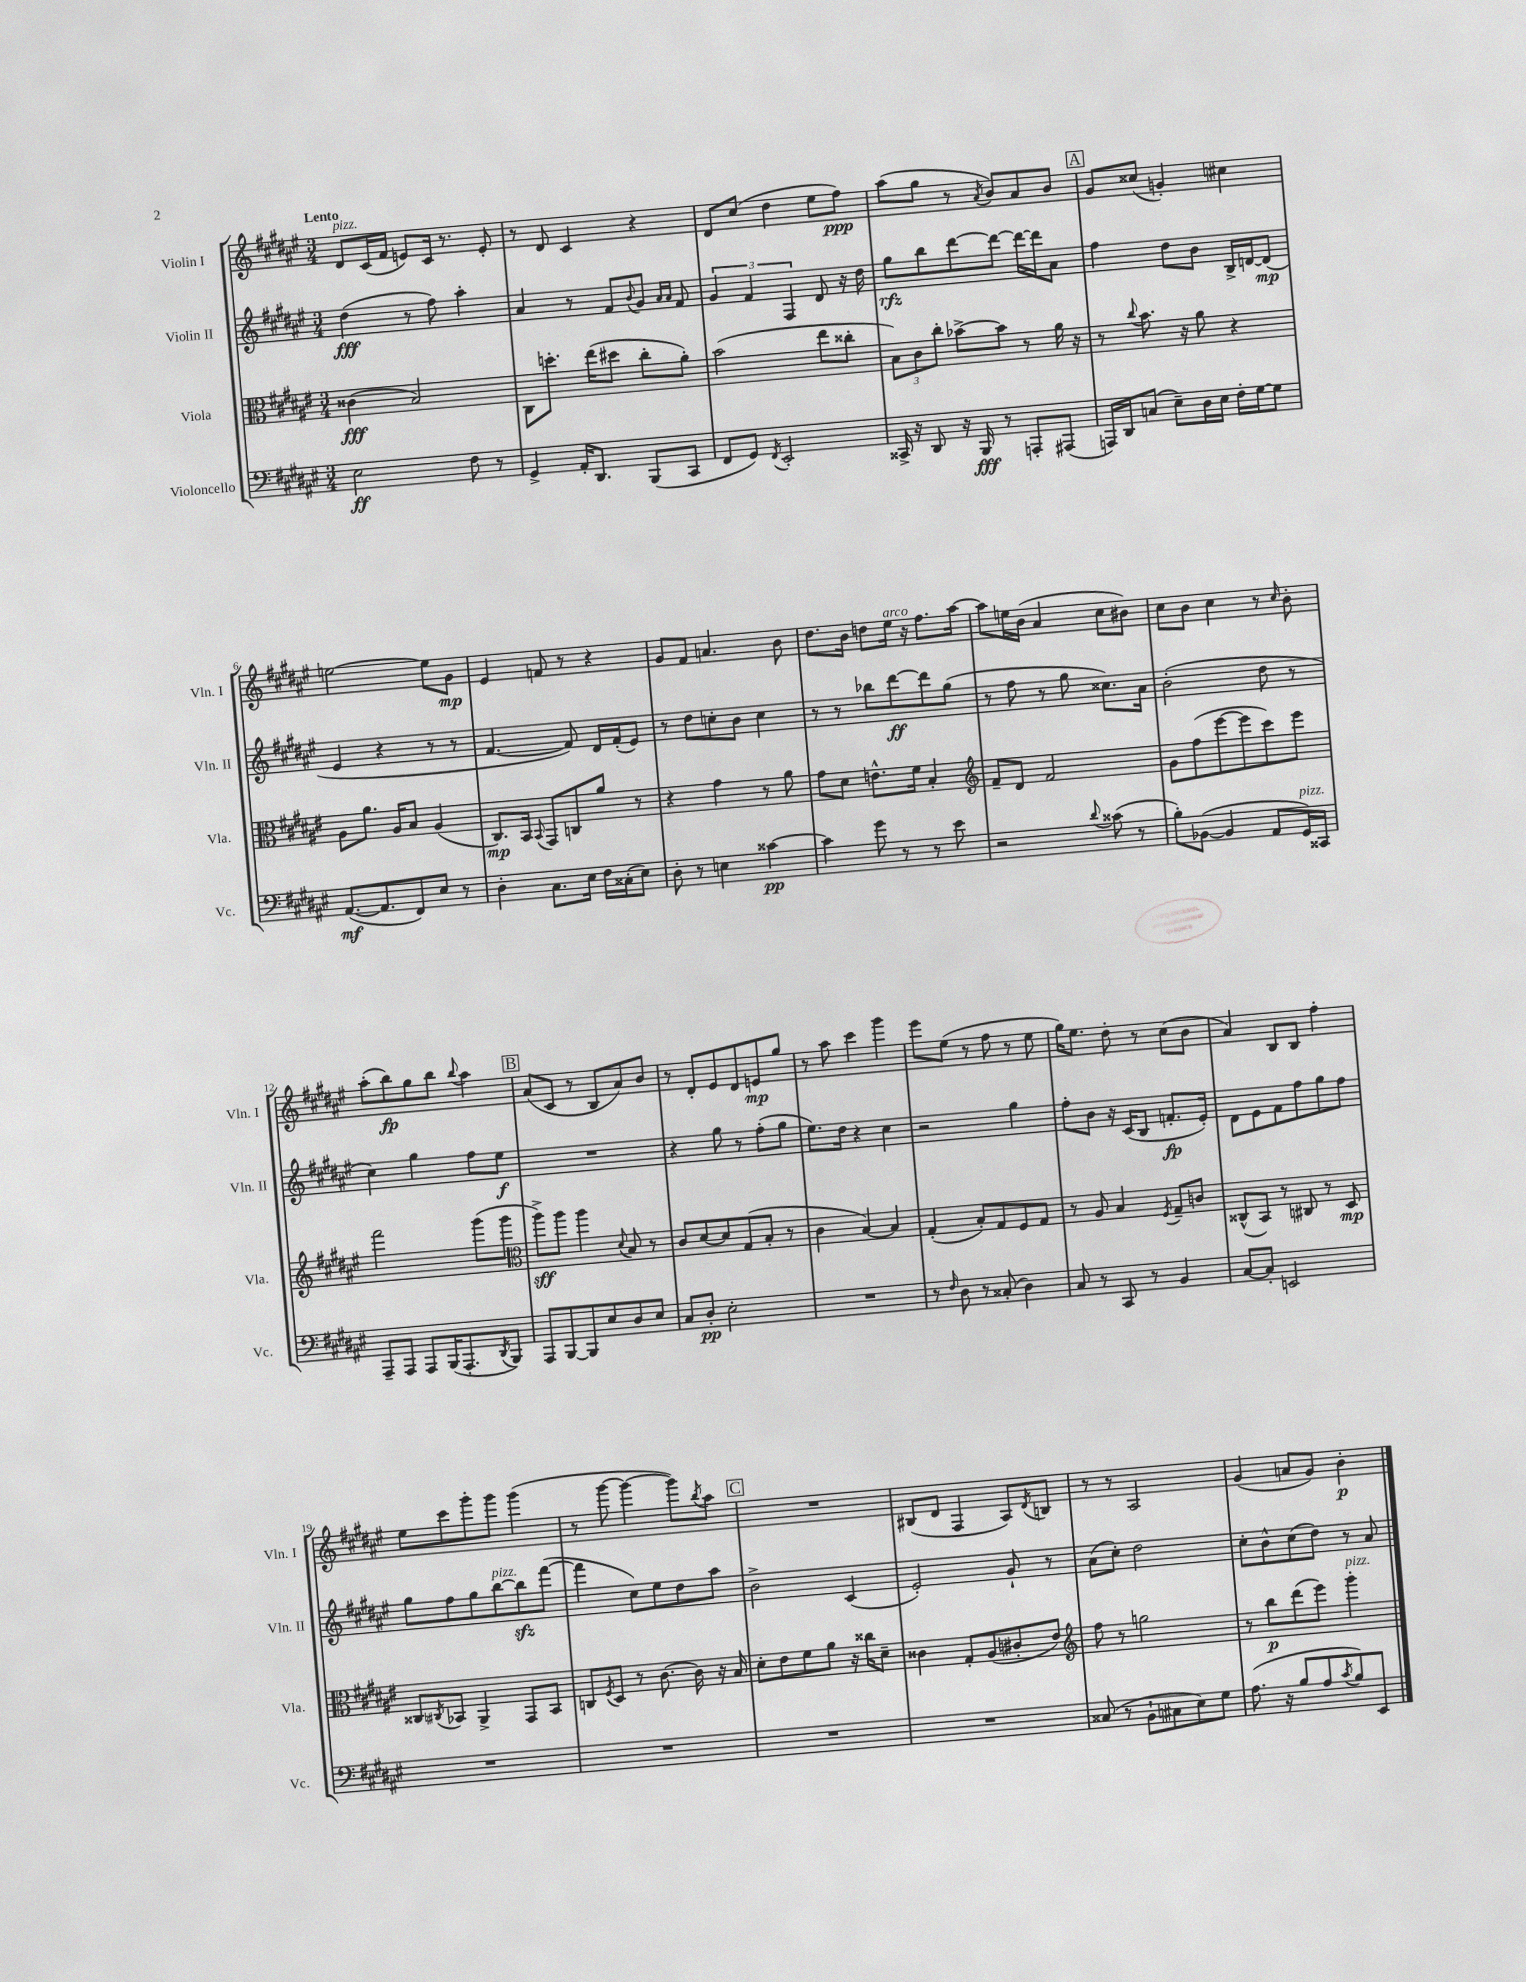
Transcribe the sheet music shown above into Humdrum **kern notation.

**kern	**kern	**kern	**kern
*staff4	*staff3	*staff2	*staff1
*clefF4	*clefC3	*clefG2	*clefG2
*k[f#c#g#d#a#e#]	*k[f#c#g#d#a#e#]	*k[f#c#g#d#a#e#]	*k[f#c#g#d#a#e#]
*M3/4	*M3/4	*M3/4	*M3/4
2E#	(4c##	(4dd#	8d#
.	.	.	(16c#
.	.	.	16f#
.	2B)	8r	8e)
.	.	8ff#)	16c#
.	.	.	8.r
8F#	.	4aa#'	.
8r	.	.	8e'
=	=	=	=
4GG#^	8C#	4a#	8r
.	8.dd'	.	8d#
16AA#'	.	8r	4c#
8.DD#	(16ee#	.	.
.	8dd#	8f#	.
.	.	8qqb	.
(8BBB	8cc#'	8g#	4r
.	.	16qqa#	.
.	.	16qqa#	.
8CC#	8a#')	8f#	.
=	=	=	=
8FF#	(2b	6g#	8d#
8GG#)	.	.	(8cc#
.	.	6f#	.
8qFF#	.	.	.
2EE#'	.	.	4dd#
.	.	6F#	.
.	8ee#	8d#	8ee#
.	8cc##'	16r	8ff#)
.	.	16dd#	.
=	=	=	=
16CC##^	12B)	8gg#	(8aa#
16r	.	.	.
.	12c#	.	.
8DD#	.	8bb	8gg#
.	12cc#'	.	.
16r	[8b-^	[8ddd#	8r
16BBB	.	.	.
.	.	.	8qa#
8r	8b-]	8ddd#_	8b)
8AAA'	8r	16ddd#_	8a#
.	.	16ddd#]	.
(8AAA#	16a#	8a#	8b
.	16r	.	.
=	=	=	=
16AAA)	8r	4ff#	8g#
16DD#	.	.	.
.	8qqcc#	.	.
(8C	8.b	.	(8cc##
8E#~)	.	8dd#	4g')
.	16r	.	.
16D#	8a#	8b	.
16E#	.	.	.
16F#'	4r	16B^	4cc#
[16G#	.	[16d	.
8G#]	.	(8d]	.
=	=	=	=
([8.AA#	8A#	4e#	[2ee
.	8.a#	.	.
8.AA#]	.	.	.
.	.	4r	.
.	16A#	.	.
8FF#)	8B	.	.
8E#	(4A#	8r	8ee]
8r	.	8r	8g#
=	=	=	=
4D#'	8.C#)	[4.f#	4e#
.	16BB	.	.
.	8qqBB	.	.
8.C#	8GG#	.	8f
.	8C	8f#])	8r
16E#	.	.	.
16F#	8a#	16d#	4r
(16C##'	.	(16f#'	.
8E#)	8r	8e#)	.
=	=	=	=
8D#'	4r	8r	8g#
8r	.	8dd#	8f#
4E	4g#	8cc'	4.a
.	.	8b	.
[4c##	8r	4cc	.
.	8a#	.	8b
=	=	=	=
4c##]	8g#	8r	8.dd#
.	8d#	8r	.
.	.	.	16b
8g#	8.e^^	8bb-	8dd
8r	.	[8ddd#	16ee#
.	16f#	.	16r
8r	4B'	8ddd#]	8.ff#
8e#	.	(8gg#	.
.	.	.	[16aa#
=	=	=	=
*	*clefG2	*	*
2r	8f#~	8r	8aa#]
.	8d#	8ff#	16ee
.	.	.	(16b
.	2f#	8r	4a#
.	.	8gg#	.
8qqd#	.	.	.
(8c##	.	8.cc##)	8cc#
8r	.	.	8b#)
.	.	16a#	.
=	=	=	=
8B')	8g#	(2b'	8cc#
([8BB-	(8ff#	.	8b
4BB-]	[8eee#	.	4cc#
.	8eee#]	.	.
8AA#	8ccc#)	8dd#	8r
.	.	.	16qqcc#
16GG#)	8eee#	8r	8b'
16CC##	.	.	.
=	=	=	=
8AAA#~	2fff#	4cc#)	(8aa#'
8AAA#	.	.	8bb)
8AAA#	.	4gg#	8gg#
(16BBB	.	.	8bb
8.AAA#'	.	.	.
.	.	.	8qqbb
.	(8ggg#	8ff#	4aa#
8qDD#	.	.	.
8BBB)	8ggg#	8ee#	.
=	=	=	=
*	*clefC3	*	*
8AAA#	8aa#^)	2.r	(8a#
[8BBB	8aa#	.	8c#
8BBB]	4aa#	.	8r
8E#	.	.	8B
.	8qqd#	.	.
8D#	8B	.	8a#)
8E#	8r	.	8b
=	=	=	=
8C#	8c#	4r	8r
8D#'	[8d#	.	8d#'
2E#'	8d#]	8gg#	8e#
.	(8G#	8r	8d#
.	8B'	(8ff#'	8e
.	8r	8gg#	8gg#
=	=	=	=
2.r	4c#	8.ee#)	8r
.	.	.	8aa#
.	.	16dd#	.
.	[4B)	4r	4ccc#
.	4B]	4cc#	4ggg#
=	=	=	=
8r	(4G#'	2r	8eee#
16qqF#	.	.	.
8D#	.	.	(8ee#
8r	8B')	.	8r
(8C##'	8G#	.	8ff#
4D#)	8F#	4gg#	8r
.	8G#	.	8ee#
=	=	=	=
8C#	8r	8ff#'	16gg#)
.	.	.	8.ee#
8r	8A#	8b	.
8CC#	4B	16r	8dd#'
.	.	(16c#	.
8r	.	8B	8r
.	8qF#	.	.
4BB	8G#~	8.f'	(8cc#
.	8c	.	8b
.	.	16e#')	.
=	=	=	=
[8C#	(8C##^^	8d#	4a#)
8C#']	8BB)	8e#	.
2EE	8r	8f#	8B
.	8C#	8ff#	8B
.	8r	8gg#	4ff#'
.	8D#	8ff#	.
=	=	=	=
2.r	8C##	8gg#	8ee#
.	8qC#	.	.
.	8BB-	8ff#	8ccc#
.	4AA#^	8gg#	8ggg#'
.	.	[8bb	8ggg#
.	8GG#	8bb]	(4ggg#
.	8BB-	([8fff#	.
=	=	=	=
2.r	8C	4fff#]	8r
.	8qF#	.	.
.	8D#	.	[8ggg#
.	8r	8cc#)	4ggg#_
.	[8.c#	8ee#	.
.	.	8dd#	8ggg#])
.	16c#]	.	.
.	.	.	8qbb
.	16r	8aa#	8aa#
.	16B	.	.
=	=	=	=
2.r	8d#'	2b^	2.r
.	8e#	.	.
.	8f#	.	.
.	8a#	.	.
.	16r	(4c#	.
.	16cc##	.	.
.	8d#~	.	.
=	=	=	=
2.r	4c##	2e#')	(8B#
.	.	.	8d#
.	8G#'	.	4F#
.	(8A#	.	.
.	8c#'	8g#`	8A#)
.	.	.	8qd#
.	8e#)	8r	8B
=	=	=	=
*	*clefG2	*	*
(8C##	8ff#	(8a#	8r
8r	8r	8cc#')	8r
8BB`	2gg	2dd#	2A#
8C#	.	.	.
8E#)	.	.	.
8G#	.	.	.
=	=	=	=
(8.A#	8r	8cc#'	(4g#
.	8bb	8b^^	.
16r	.	.	.
8B	(8ddd#	(8cc#	8a
8A#	8eee#)	8dd#)	8g#)
8qc#	.	.	.
8B)	4ggg#'	8r	4b'
8EE#	.	8a#	.
==	==	==	==
*-	*-	*-	*-
